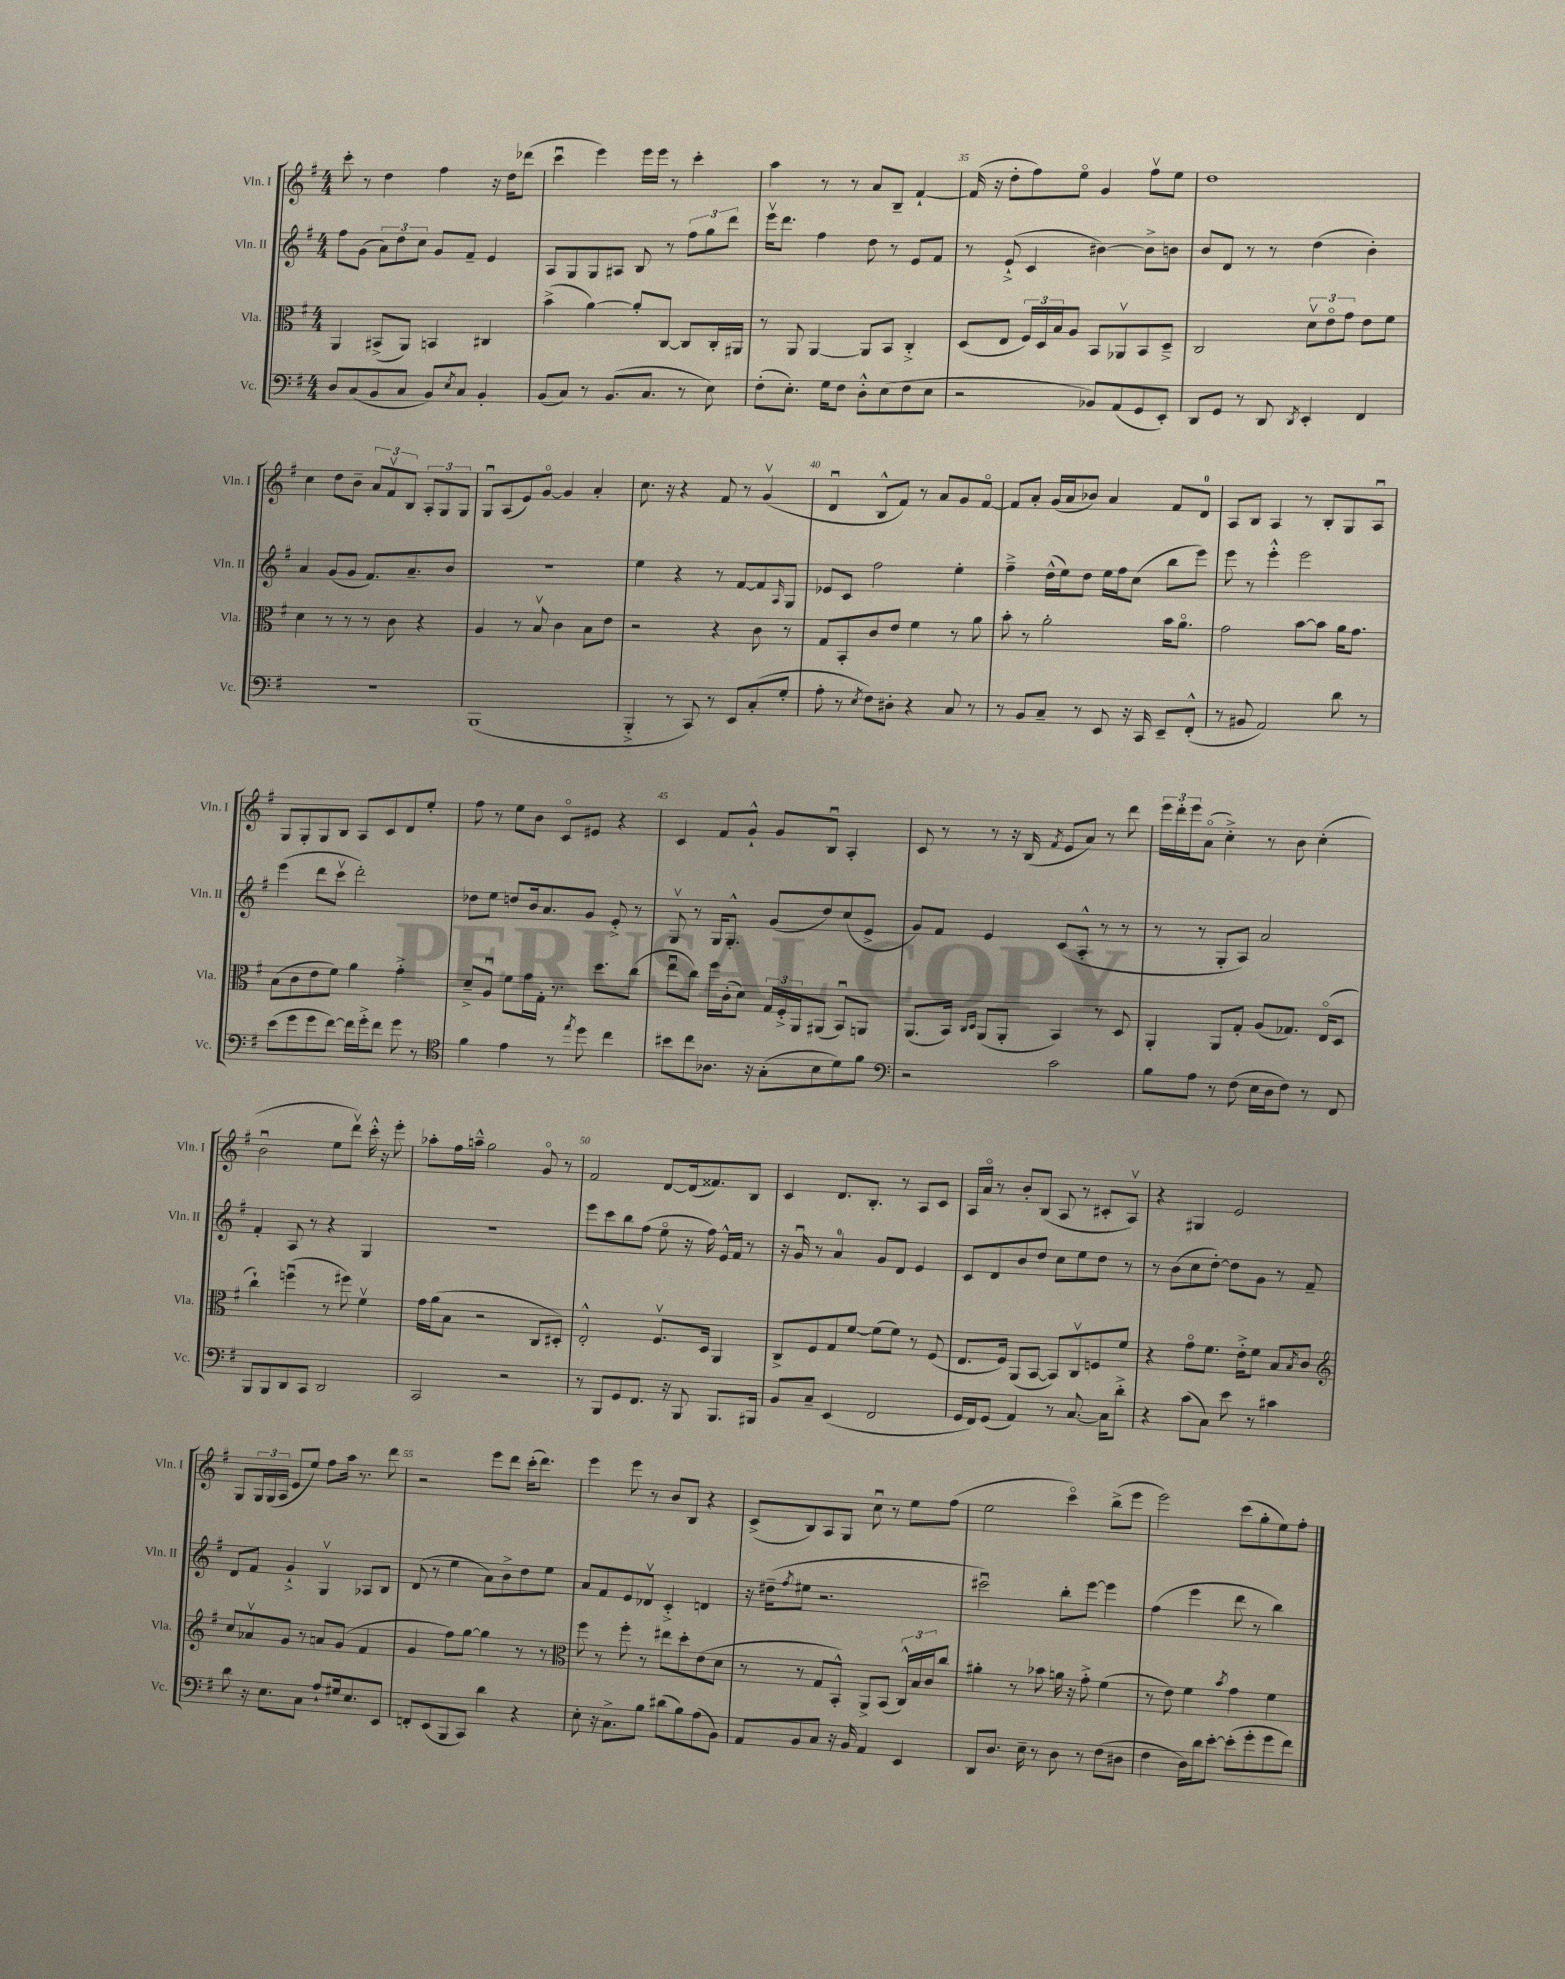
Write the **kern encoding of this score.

**kern	**kern	**kern	**kern
*staff4	*staff3	*staff2	*staff1
*clefF4	*clefC3	*clefG2	*clefG2
*k[f#]	*k[f#]	*k[f#]	*k[f#]
*M4/4	*M4/4	*M4/4	*M4/4
8D/L	4AA/	8ff#\L	8ccc'\
(8C/	.	(8g\J	8r
8BB/	(8BB#^/L	12a\L)	4dd\
.	.	12dd\	.
8C/J	8AA/J)	.	.
.	.	12cc\J	.
8BB/L)	4BB/	8g/L	4ff#\
8qE/	.	.	.
8C/J	.	8f#~/J	.
4BB'/	4C#/	4e/	16r
.	.	.	16dd\LK
.	.	.	(8ddd-\J
=	=	=	=
(8BB/L	(4b^\	8A/L	4cccu\
8C/J)	.	8G/	.
8r	[4a\)	8G/	4eee\)
(8.BB/L	.	8A#/J	.
.	8a'/]L	8B/	16eee\LL
8.C/J	.	.	16eee\JJ
.	[8C/J	8r	8r
8r	8C/]L	12ff#\L	4ccc'\
.	.	12gg\	.
8E\)	16C'/L	.	.
.	.	12ddd\J	.
.	16AA#/JJ	.	.
=	=	=	=
(8F#'\L	8r	16eeev\LK	4aa\
.	.	8.ddd\J	.
8.E'\J)	8AA/	.	.
.	[4AA/	4ff#\	8r
16G\LK	.	.	.
8F#\J	.	.	8r
8D'^^\L	8AA/]L	8dd\	8a/L
(8E\	8BB/J	8r	8B~/J
8F#\	4C'^/	8e/L	[4f#`/
8E\J	.	8f#/J	.
=	=	=	=
2r	(8D/L	8r	(16f#/]
.	.	.	16r
.	8E/J	(8e`^/	8dd'\L
.	24F#/LL)	4c/	8ff#\)
.	24D/	.	.
.	24B/J	.	.
.	8A/J	.	8eeo\J
8BB-/L)	8BB/L	[4b#\)	4g/
(8AA/	8AA-v/	.	.
8GG/	8BB/	8b#^\]L	8ff#v\L
8EE'/J)	8D~^/J	8b\J	8ee\J
=	=	=	=
8DD/L	2C/	8b/L	1dd
8GG/J	.	8d/J	.
8r	.	8r	.
8DD/	.	8r	.
8qDD/	.	.	.
4EE'/	12dv\L	(4dd\	.
.	12eo\	.	.
.	12g\J	.	.
4FF#/	8e\L	4b'\)	.
.	8f#\J	.	.
=	=	=	=
1r	4d\	4a/	4cc\
.	8r	(8g/L	8dd\L
.	8r	8g/J	8b~\J
.	8r	8.f#/L)	12a/L
.	.	.	12f#v/
.	8c\	.	.
.	.	.	12B/J
.	.	8.a~/	.
.	4r	.	12A'/L
.	.	.	12G/
.	.	8b/J	.
.	.	.	12G/J
=	=	=	=
(1BBB	4A/	1r	8Gu/L
.	.	.	(8A/
.	8r	.	8e/)
.	8Bv/	.	[8go/J
.	4c\	.	4g/]
.	8B\L	.	4a'/
.	8e\J	.	.
=	=	=	=
4BBB'^/	2r	4ee\	8.cc\
.	.	.	16r
8r	.	4r	4r
8CC/)	.	.	.
8r	4r	8r	8f#/
8EE/L	.	[8f#/L	8r
(8C'/	8c\	8f#/]	(4gv/
.	.	16qqA/	.
8G'/J	8r	8G/J	.
=	=	=	=
8A'\	8G/L	8e-/L	4du/
8r	8BB'/	8c/J	.
8qE/	.	.	.
8F#\L)	8c/	2ff#\	8B^^/L
8D#'\J	8e/J	.	8f#/J)
4r	4f#\	.	8r
.	.	.	8a/L
8C/	8r	4ee'\	8g/
8r	8a\	.	[8f#o/J
=	=	=	=
8r	8b'\	4ff#~^\	8f#/]L
8BB/L	8r	.	8a'/J
8C~/J	2a'\	(16dd^^\LL	(16g/LL
.	.	16ee\J)	16a/J
8r	.	8dd\J	8b-/J)
8EE/	.	16ee\LL	4a/
.	.	16ff#\J	.
16r	.	(8cc\J	.
16CC/	.	.	.
8EE~/L	16b\LK	8bb\L	8f#/L
.	8.ao\J	.	.
(8FF#'^^/J	.	8eee\J)	8d/J
=	=	=	=
8r	2g\	8eee\	8A/L
8BB#/	.	8r	8B/J
2AA/)	.	4eee'^^\	4A/
.	[8b\L	2eee\	8r
.	8b\]J	.	8B'/L
8d\	16a\LK	.	8G/
.	8.g\J	.	.
8r	.	.	8Au/J
=	=	=	=
(8e\L	(8B\L	(4eee\	8G/L
8g\	8c\	.	8G'/
8g\	8e\	8ddd\L	8G/
[8f#\J)	8f#\J)	8cccv\J	8B/J
16f#\]LL	4a\	2ddd'\)	8A/L
16g'^\J	.	.	.
8f#\J	.	.	8c/
8g\	4g'^\	.	8d/
8r	.	.	8ee'/J
=	=	=	=
*clefC4	*	*	*
4f#\	8d~^/L	8dd-\L	8ff#\
.	8Au/J	8ee\J	8r
4e\	8f#\L	8dd/L	8ee\L
.	16g\L	16b/k	8b\J
.	16G'\JJ	8.a/	.
8r	8.r	.	8co/L
8qee/	.	.	.
8dd\	.	8g/J	8e#/J
.	8.dd\L	.	.
4cc\	.	8e'^/	4r
.	(8cc\J	8r	.
=	=	=	=
8b#\L	8eeu\L	8Gv/	4c/
8cc\	8cc\J)	8r	.
8.A-\J	16ff#\LL	16G/LK	8f#/L
.	(16c'\J	8.G'^^/J	.
.	8d\J)	.	8g`^^/J
16r	.	.	.
(8G'\L	24G/LL	(8g/L	8g/L
.	24F#'^/	.	.
.	24AA/J	.	.
8B\	(8AA#/J	8dd/)	8Bu/J
8d\)	8BBu/L)	(8cc/	4A'/
8f#\J	8AA/J	8e^/J	.
=	=	=	=
*clefF4	*	*	*
2r	(8.AA/L	8g/L)	8c/
.	.	8f#/J	8r
.	16BB/Jk)	.	.
.	16qqC/LL	.	.
.	16qqD/JJ	.	.
.	(8AA/L	4e/	8r
.	8AA'/J	.	16r
.	.	.	(16B/
.	.	.	8qf#/
2c\	4BB/)	(8c/L	8e/L
.	.	8A'^^/J	8a/J)
.	8r	8r	8r
.	8D/	8r	8ddd\
=	=	=	=
8B\L	4AA'/	8r	24eee\LL
.	.	.	24ddd'\
.	.	.	24eee\J
8A\J	.	8r	(8ao\J
8r	8AA/L	8G'/L	4cc'^\)
(8F#\	8G'/J	8A/J)	.
16E\LL	(8A/L	2a/	8r
16D\J	.	.	.
8F#\J)	8.G-/J)	.	8b\
8r	.	.	(4cc'\
.	(16Eo/LK	.	.
8FF#/	8D/J	.	.
=	=	=	=
8BBB/L	4cc`\)	4f#'/	2bu\
8BBB/	.	.	.
8DD/	(4ffu\	8A/	.
8CC/J	.	8r	.
2DD/	8r	4r	8ee\L
.	8ff#\)	.	8dddv\J)
.	4f#v\	4G/	16ccc'^^\
.	.	.	16r
.	.	.	8eee'\
=	=	=	=
2CC/	16g\LL	1r	8aa-'\L
.	(16a\J	.	.
.	8B\J	.	16ff#\L
.	.	.	16aa~^^\JJ
.	2r	.	2gg\
2r	.	.	.
.	8C/L	.	8go/
.	8D#'/J)	.	8r
=	=	=	=
8r	2E'^^/	8eee\L	2f#/
8BBB/L	.	8ccc\	.
8GG/	.	8bb\	.
8.FF#/J	.	(8ff#\J	.
.	8.F#v/L	8eeo\	[8d/L
16r	.	.	.
8BBB/	.	16r	(16d/]k
.	16D/Jk	16ff#\)	8.f##/)
8.BBB/L	4AA/	16e^^/LL	.
.	.	16f#/JJ	.
.	.	8r	8B/J
16BBB#/Jk	.	.	.
=	=	=	=
8BB/L	8C^/L	16r	4c/
.	.	16gu/	.
8C~/J	8F#/	8r	.
(4EE/	8G/	4a/	8.d/L
.	[8f#/J	.	.
.	.	.	8.B'/J
2FF#/	(8f#\]L	8g/L	.
.	8f#\J)	8d/J	8r
.	8r	4e/	8A/L
.	(8F#/	.	8c/J
=	=	=	=
16GG/LL	8.E/L	8c/L	16A/LL
16FF#/J)	.	.	16ao/JJ
(8GG/J	.	8d/	8r
.	16F#/Jk)	.	.
4AA/)	(8AA/L	8b/	8b'/L
.	[8BB/J	8dd/J	(8B/J
8r	8BB/]L)	8cc\L	8A/
[8.C/	8Cv/	8ee\	8r
.	8F/	8dd\J	8c#'/L
16C\]LK	.	.	.
8d'^\J	8f#/J	8r	8Av/J)
=	=	=	=
4r	4r	8r	4r
.	.	(8b\L	.
(8c\L	8go\L	8cc\	4G#/
8C\J)	8.f#\J	[8dd'\J)	.
8e\	.	8dd\]L	2e/
.	16e'^\LK	.	.
8r	8f#\J	8g\J	.
4c#\	8B/L	8r	.
.	8qB/	.	.
.	8c/J	8f#~/	.
=	=	=	=
*	*clefG2	*	*
8d\	8cc/L	8d/L	8G/L
16r	8a-v/	8f#/J	24G/L
.	.	.	(24G/
8.E\L	.	.	.
.	.	.	24A/JJ
.	8g/J	4g`^/	8e/L
8C\J	8r	.	8ee/J)
8A`/L	8a/L	4Gv/	8ff#\L
16G#/k	(8g/J	.	16aa\Jk
8.E/	.	.	8.r
.	4f#/	8A-/L	.
8EE/J	.	8B/J	8ddd\
=	=	=	=
8FF'/L	4g/	(8d/	2r
(8EE/	.	8r	.
8BBB/	8ff#\L)	4ee\	.
8CC/J)	[8gg\J	.	.
4d\	4gg\]	8a\L)	8eee\L
.	.	8b^\	8ddd\J
4r	8r	8dd\	(16ccc'\LK
.	.	.	8.ddd\J)
.	8r	8ee\J	.
=	=	=	=
*	*clefC3	*	*
8E'\	8ff#\	8a/L	4eee\
16r	8r	8f#/	.
8.C^\L	.	.	.
.	8ff#'\	8e/	8eee\
8B\J	8r	8d-v/J	8r
(8d#\L	8ee#\L	4c'^/	8b/L
8B\)	8dd'\	.	8B/J
(8A\	(8e\	4d/	4r
8BB\J)	8d\J	.	.
=	=	=	=
8AA/L	8r	16r	(8c^/L
.	.	(16dd#~\LK	.
.	.	8qff#/	.
8BB/	8r	8ee#\J	8B/)
8C/J	8G/L	2.r	8A/
16r	8BB'^^/J)	.	8G/J
16BB/	.	.	.
4AA/	8AA^/L	.	8ccu\
.	(8BB/J	.	8r
4EE/	24C^^/LL)	.	8ee\L
.	24B/	.	.
.	24c/J	.	.
.	8cc/J	.	(8ff#\J
=	=	=	=
8DD/L	4a#'\	2ccc#u\)	2ee\
8.D/J	.	.	.
.	8r	.	.
16E~\	.	.	.
8r	8b-\	.	.
8D\	16a\	8bb'\L	4ccco\)
.	16r	.	.
8r	8g'^\	[8eee\J	.
(8F#\L	(4f#\	4eee\]	(8bb^\L
8D#\J	.	.	8eee\J
=	=	=	=
4F#\	8r	(4ff#\	2eee\)
.	8e\)	.	.
16D\LL)	4f#\	4eee\	.
16d\J	.	.	.
[8e'\J	.	.	.
.	8qb/	.	.
(8e'\]L	4g\	8ddd\	(8ccc\L
8g'\	.	8r	8gg'\
8g\	4f#\	4bb\)	8ee\)
8f#\J)	.	.	8ff#'\J
==	==	==	==
*-	*-	*-	*-
